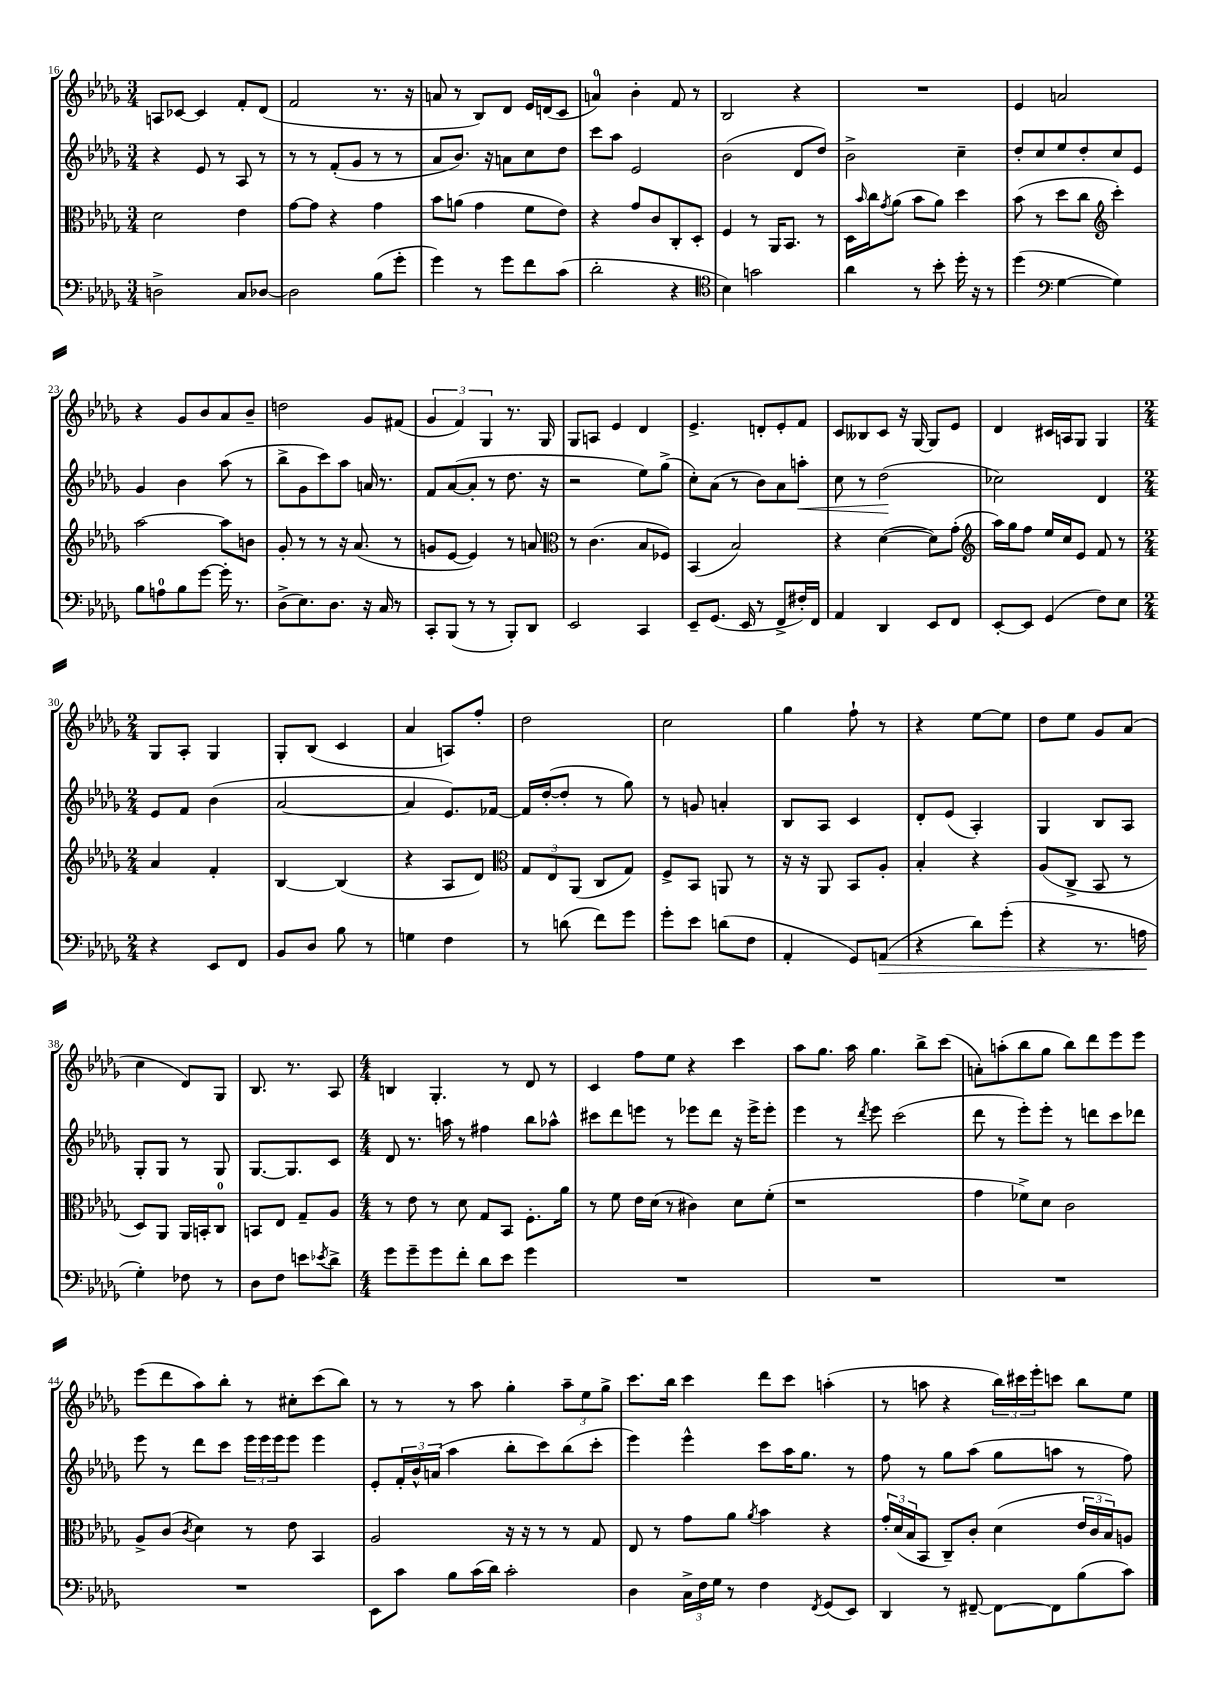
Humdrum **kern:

**kern	**dynam	**kern	**kern	**dynam	**kern
*part4	*part4	*part3	*part2	*part2	*part1
*staff4	*staff4	*staff3	*staff2	*staff2	*staff1
*clefF4	*	*clefC3	*clefG2	*	*clefG2
*k[b-e-a-d-g-]	*	*k[b-e-a-d-g-]	*k[b-e-a-d-g-]	*	*k[b-e-a-d-g-]
*M3/4	*	*M3/4	*M3/4	*	*M3/4
=16	=16	=16	=16	=16	=16
2Dn^\	.	2d-\	4r	.	8An/L
.	.	.	.	.	[8c-X/J
.	.	.	8e-/	.	4c-/]
.	.	.	8r	.	.
8C/L	.	4e-\	8A-/	.	8f'/L
[8D-X/J	.	.	8r	.	(8d-/J
=17	=17	=17	=17	=17	=17
2D-\]	.	[8g-\L	8r	.	2f/
.	.	8g-\J]	8r	.	.
.	.	4r	(8f'/L	.	.
.	.	.	8g-/J	.	.
(8B-\L	.	4g-\	8r	.	8.r
8g-'\J	.	.	8r	.	.
.	.	.	.	.	16r
=18	=18	=18	=18	=18	=18
4g-\)	.	8b-\L	8a-/L	.	8an/
.	.	(8an\J	8.b-/J)	.	8r
8r	.	4g-\	.	.	8B-/L)
.	.	.	16r	.	.
8g-\L	.	.	8an\L	.	8d-/J
8f\	.	8f\L	8cc\	.	16e-/LL
.	.	.	.	.	(16dn/J
(8c\J	.	8e-\J)	8dd-\J	.	8c/J
=19	=19	=19	=19	=19	=19
2d-'\	.	4r	8ccc\L	.	4an/)
.	.	.	8aa-\J	.	.
.	.	8g-/L	2e-/	.	4b-'\
.	.	8c/	.	.	.
4r	.	8C'/	.	.	8f/
.	.	8D-'/J	.	.	8r
=20	=20	=20	=20	=20	=20
*clefC4	*	*	*	*	*
4B-\)	.	4F/	(2b-\	.	2B-/
2gn\	.	8r	.	.	.
.	.	16AA-/KL	.	.	.
.	.	8.BB-/J	.	.	.
.	.	.	8d-/L	.	4r
.	.	8r	8dd-/J)	.	.
=21	=21	=21	=21	=21	=21
4a-\	.	16D-\LL	2b-^\	.	2.r
.	.	16qqb-/	.	.	.
.	.	16cc\J	.	.	.
.	.	8qg-/	.	.	.
.	.	(8a-\J	.	.	.
8r	.	8b-\L	.	.	.
8b-'\	.	8a-\J)	.	.	.
16dd-'\	.	4dd-\	4cc~\	.	.
16r	.	.	.	.	.
8r	.	.	.	.	.
=22	=22	=22	=22	=22	=22
(4dd-\	.	(8b-\	8dd-'/L	.	4e-/
.	.	8r	8cc/	.	.
*clefF4	*	*	*	*	*
[4G-\	.	8dd-\L	8ee-/	.	2an/
.	.	8cc\J	8dd-'/	.	.
*	*	*clefG2	*	*	*
4G-\])	.	4ccc'\)	8cc/	.	.
.	.	.	8e-/J	.	.
!!LO:LB:g=z
=23	=23	=23	=23	=23	=23
8B-\L	.	[2aa-\	4g-/	.	4r
8An\	.	.	.	.	.
8B-\	.	.	4b-\	.	8g-/L
[8g-\J	.	.	.	.	8b-/
16g-'\]	.	8aa-\L]	(8aa-\	.	8a-/
8.r	.	.	.	.	.
.	.	8bn\J	8r	.	8b-~/J
=24	=24	=24	=24	=24	=24
(8D-^\L	.	8g-'/	8bb-^\L	.	2ddn\
8.E-\)	.	8r	8g-\	.	.
.	.	8r	8ccc\)	.	.
8.D-\J	.	.	.	.	.
.	.	16r	8aa-\J	.	.
.	.	(8.a-/	.	.	.
16r	.	.	16an/	.	8g-/L
16C/	.	.	8.r	.	.
8r	.	8r	.	.	(8f#X/J
=25	=25	=25	=25	=25	=25
8CC'/L	.	8gn/L	8f/L	.	6g-/
(8BBB-/J	.	[8e-/J	([8a-/	.	.
.	.	.	.	.	6f/)
8r	.	4e-/])	8a-'/J]	.	.
.	.	.	.	.	6G-/
8r	.	.	8r	.	.
8BBB-'/L)	.	8r	8.dd-\	.	8.r
8DD-/J	.	8an/	.	.	.
.	.	.	16r	.	16G-/
=26	=26	=26	=26	=26	=26
*	*	*clefC3	*	*	*
2EE-/	.	8r	2r	.	8G-/L
.	.	(4.c\	.	.	8An/J
.	.	.	.	.	4e-/
4CC/	.	8B-/L	8ee-\L)	.	4d-/
.	.	8F-X/J)	(8gg-^\J	.	.
=27	=27	=27	=27	=27	=27
8EE-~/L	.	(4BB-/	8cc'\L)	.	4.e-^/
(8.GG-/J	.	.	(8a-\J	.	.
.	.	2B-/)	8r	.	.
16EE-/	.	.	.	.	.
8r	.	.	8b-\L)	.	8dn'/L
8FF^/L	.	.	8a-\	.	8e-'/
!	!	!	!	!LO:HP:b	!
16F#X'/L)	.	.	8aan'\J	<	8f/J
16FF/JJ	.	.	.	.	.
=28	=28	=28	=28	=28	=28
4AA-/	.	4r	8cc\	.	8c/L
.	.	.	8r	.	8B--X/
4DD-/	.	([4d-\	(2dd-\	.	8c/J
.	.	.	.	.	16r
.	.	.	.	.	[16G-/
8EE-/L	.	8d-\L])	.	.	8G-/L]
8FF/J	.	(8g-'\J	.	.	8e-/J
.	.	.	.	[	.
=29	=29	=29	=29	=29	=29
*	*	*clefG2	*	*	*
[8EE-'/L	.	16aa-\LL)	2cc-X\)	.	4d-/
.	.	16gg-\J	.	.	.
8EE-/J]	.	8ff\J	.	.	.
(4GG-/	.	16ee-/LL	.	.	16c#X/LL
.	.	16cc/J	.	.	16An/J
.	.	8e-/J	.	.	8G-/J
8F\L)	.	8f/	4d-/	.	4G-/
8E-\J	.	8r	.	.	.
!!LO:LB:g=z
=30	=30	=30	=30	=30	=30
*M2/4	*	*M2/4	*M2/4	*	*M2/4
4r	.	4a-/	8e-/L	.	8G-/L
.	.	.	8f/J	.	8A-'/J
8EE-/L	.	4f'/	(4b-\	.	4G-/
8FF/J	.	.	.	.	.
=31	=31	=31	=31	=31	=31
8BB-/L	.	[4B-/	[2a-/	.	8G-'/L
8D-/J	.	.	.	.	(8B-/J
8B-\	.	(4B-/]	.	.	4c/
8r	.	.	.	.	.
=32	=32	=32	=32	=32	=32
4Gn\	.	4r	4a-/]	.	4a-/
4F\	.	8A-/L	8.e-/L)	.	8An/L)
.	.	8d-/J)	.	.	8ff'/J
.	.	.	[16f-X/Jk	.	.
=33	=33	=33	=33	=33	=33
*	*	*clefC3	*	*	*
8r	.	12G-/L	16f-/LL]	.	2dd-\
.	.	.	([16dd-'/J	.	.
.	.	12E-/	.	.	.
(8dn\	.	.	8dd-'/J]	.	.
.	.	(12AA-/J	.	.	.
8f\L)	.	8C/L	8r	.	.
8g-\J	.	8G-/J)	8gg-\)	.	.
=34	=34	=34	=34	=34	=34
8g-'\L	.	8F^/L	8r	.	2cc\
8e-\J	.	8BB-/J	8gn/	.	.
(8dn\L	.	8AAn/	4an'/	.	.
8F\J	.	8r	.	.	.
=35	=35	=35	=35	=35	=35
4AA-'/	.	16r	8B-/L	.	4gg-\
.	.	16r	.	.	.
.	.	8AA-/	8A-/J	.	.
8GG-/L)	.	8BB-/L	4c/	.	8ff`\
!	!LO:HP:b	!	!	!	!
(8AAn/J	>	8A-'/J	.	.	8r
=36	=36	=36	=36	=36	=36
4r	.	4B-'/	8d-'/L	.	4r
.	.	.	(8e-/J	.	.
8d-\L)	.	4r	4A-'/)	.	[8ee-\L
(8g-'\J	.	.	.	.	8ee-\J]
=37	=37	=37	=37	=37	=37
4r	.	(8A-/L	4G-/	.	8dd-\L
.	.	8C^/J	.	.	8ee-\J
8.r	.	8BB-/	8B-/L	.	8g-/L
.	.	8r	8A-/J	.	(8a-/J
16An\	.	.	.	.	.
.	]	.	.	.	.
!!LO:LB:g=z
=38	=38	=38	=38	=38	=38
4G-'\)	.	8D-/L)	8G-'/L	.	4cc\
.	.	8AA-/J	8G-/J	.	.
8F-X\	.	16AA-/LL	8r	.	8d-/L)
.	.	16BBn'/J	.	.	.
8r	.	8C/J	8G-/	.	8G-/J
=39	=39	=39	=39	=39	=39
8D-\L	.	8BBn/L	[8.G-/L	.	8.B-/
8F\J	.	8E-/J	.	.	.
.	.	.	8.G-/]	.	8.r
8en\L	.	8G-~/L	.	.	.
8qe-X/	.	.	.	.	.
8d-^\J	.	8A-/J	8c/J	.	8A-/
=40	=40	=40	=40	=40	=40
*M4/4	*	*M4/4	*M4/4	*	*M4/4
8g-\L	.	8r	8d-/	.	4Bn/
8g-~\	.	8e-\	8.r	.	.
8g-\	.	8r	.	.	4.G-'/
.	.	.	16aan\	.	.
8f'\J	.	8d-\	8r	.	.
8d-\L	.	8G-/L	4ff#X\	.	.
8e-\J	.	8BB-/J	.	.	8r
4g-\	.	8.F'\L	8bb-\L	.	8d-/
.	.	.	8aa-X^^\J	.	8r
.	.	16a-\Jk	.	.	.
=41	=41	=41	=41	=41	=41
1r	.	8r	8ccc#X\L	.	4c/
.	.	8f\	8ddd-\	.	.
.	.	16e-\LL	8eeen\J	.	8ff\L
.	.	(16d-\JJ	.	.	.
.	.	8r	8r	.	8ee-\J
.	.	4c#X\)	8eee-X\L	.	4r
.	.	.	8ddd-\J	.	.
.	.	8d-\L	16r	.	4ccc\
.	.	.	16eee-^\KL	.	.
.	.	(8f'\J	8eee-'\J	.	.
=42	=42	=42	=42	=42	=42
1r	.	1r	4eee-\	.	8aa-\L
.	.	.	.	.	8.gg-\J
.	.	.	8r	.	.
.	.	.	.	.	16aa-\
.	.	.	8qddd-/	.	.
.	.	.	8eee-\	.	4.gg-\
.	.	.	(2ccc\	.	.
.	.	.	.	.	8bb-^\L
.	.	.	.	.	(8ccc\J
=43	=43	=43	=43	=43	=43
1r	.	4g-\	8ddd-\	.	8an'\L)
.	.	.	8r	.	(8aan'\
.	.	8f-X^\L)	8eee-'\L)	.	8bb-\
.	.	8d-\J	8eee-'\J	.	8gg-\J
.	.	2c\	8r	.	8bb-\L)
.	.	.	8dddn\L	.	8ddd-\
.	.	.	8ccc\	.	8eee-\
.	.	.	8ddd-X\J	.	8eee-\J
!!LO:LB:g=z
=44	=44	=44	=44	=44	=44
1r	.	8A-^/L	8eee-\	.	(8eee-\L
.	.	(8c/J	8r	.	8ddd-\
.	.	8qc/	.	.	.
.	.	4d-\)	8ddd-\L	.	8aa-\)
.	.	.	8ccc\J	.	8bb-'\J
.	.	8r	24eee-\LL	.	8r
.	.	.	24eee-\	.	.
.	.	.	24eee-\J	.	.
.	.	8e-\	8eee-\J	.	8cc#X'\L
.	.	4BB-/	4eee-\	.	(8ccc\
.	.	.	.	.	8bb-\J)
=45	=45	=45	=45	=45	=45
8EE-\L	.	2A-/	8e-'/L	.	8r
8c\J	.	.	24f'/L	.	8r
.	.	.	24b-^^/	.	.
.	.	.	(24an/JJ	.	.
8B-\L	.	.	4aa-\	.	8r
(16c\L	.	.	.	.	8aa-\
16d-\JJ)	.	.	.	.	.
2c'\	.	16r	8bb-'\L	.	4gg-'\
.	.	16r	.	.	.
.	.	8r	8ccc\)	.	.
.	.	8r	(8bb-\	.	12aa-~\L
.	.	.	.	.	12ee-\
.	.	8G-/	8ccc'\J	.	.
.	.	.	.	.	12gg-^\J
=46	=46	=46	=46	=46	=46
4D-\	.	8E-/	4eee-\)	.	8.ccc\L
.	.	8r	.	.	.
.	.	.	.	.	16bb-\Jk
24C^\LL	.	8g-\L	4eee-^^\	.	4ccc\
24F\	.	.	.	.	.
24G-\JJ	.	.	.	.	.
8r	.	8a-\J	.	.	.
.	.	8qa-/	.	.	.
4F\	.	4b-\	8ccc\L	.	8ddd-\L
.	.	.	16aa-\K	.	8ccc\J
.	.	.	8.gg-\J	.	.
8qFF/	.	.	.	.	.
(8GG-/L	.	4r	.	.	(4aan'\
8EE-/J)	.	.	8r	.	.
=47	=47	=47	=47	=47	=47
4DD-/	.	24g-'/LL	8ff\	.	8r
.	.	(24d-/	.	.	.
.	.	24B-/J	.	.	.
.	.	8BB-/J	8r	.	8aan\
8r	.	8C~/L)	8gg-\L	.	4r
[8FF#X~/	.	8c'/J	(8aa-\J	.	.
8FF#\L_	.	(4d-\	8gg-\L	.	24bb-\LL)
.	.	.	.	.	24ccc#X\
.	.	.	.	.	24eee-'\J
8FF#\]	.	.	8aan\J	.	8cccn\J
(8B-\	.	24e-/LL	8r	.	8bb-\L
.	.	24c/	.	.	.
.	.	24B-/J)	.	.	.
8c\J)	.	8An/J	8ff\)	.	8ee-\J
==	==	==	==	==	==
*-	*-	*-	*-	*-	*-
